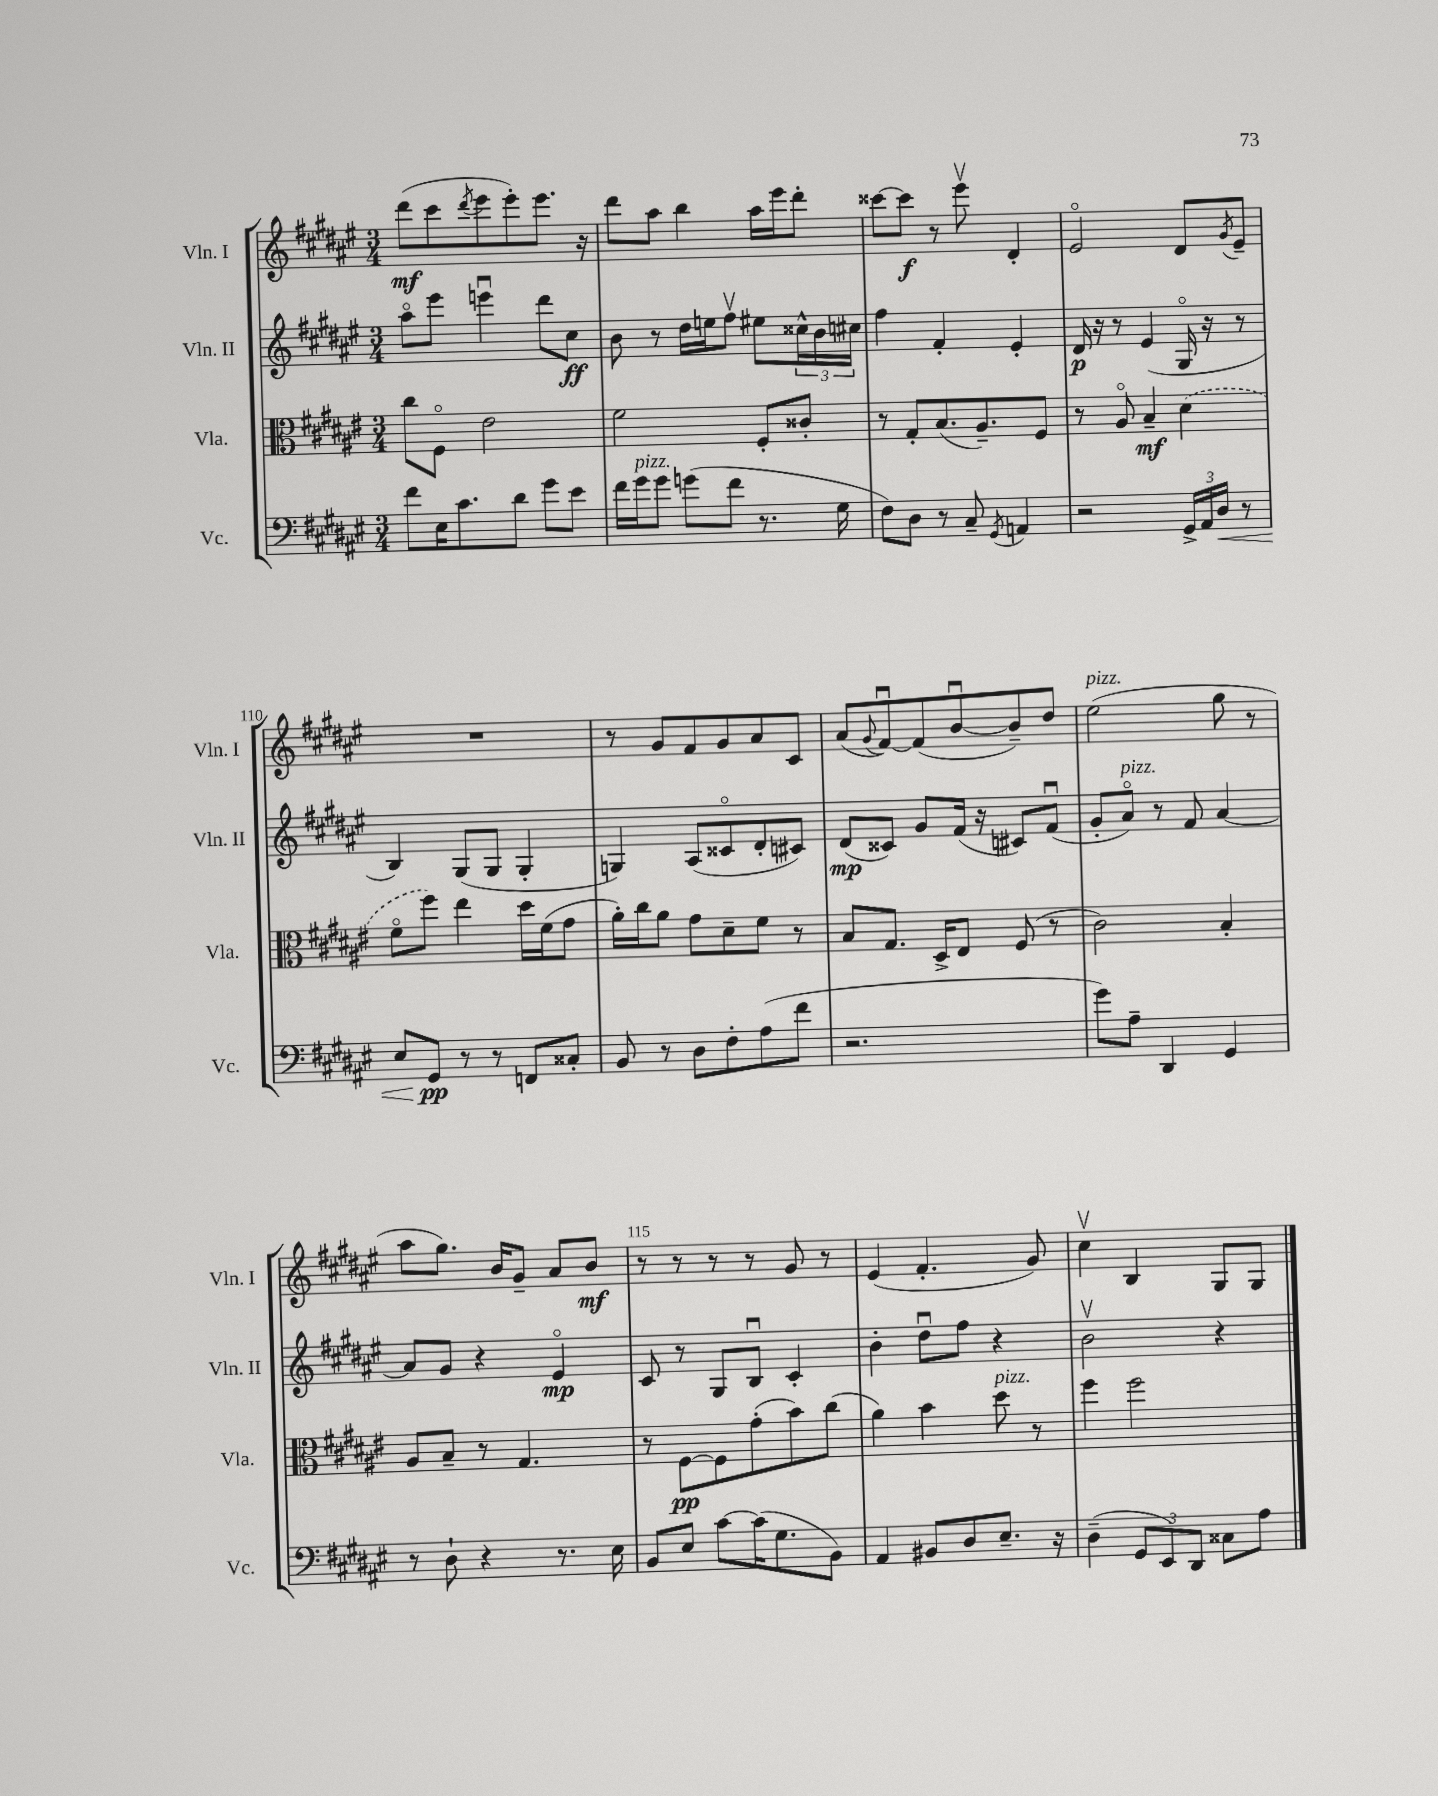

**kern	**dynam	**kern	**dynam	**kern	**dynam	**kern	**dynam
*part4	*part4	*part3	*part3	*part2	*part2	*part1	*part1
*staff4	*staff4	*staff3	*staff3	*staff2	*staff2	*staff1	*staff1
*I"Vc.	*	*I"Vla.	*	*I"Vln. II	*	*I"Vln. I	*
*I'Vc.	*	*I'Vla.	*	*I'Vln. II	*	*I'Vln. I	*
*clefF4	*	*clefC3	*	*clefG2	*	*clefG2	*
*k[f#c#g#d#a#e#]	*	*k[f#c#g#d#a#e#]	*	*k[f#c#g#d#a#e#]	*	*k[f#c#g#d#a#e#]	*
*M3/4	*	*M3/4	*	*M3/4	*	*M3/4	*
=106	=106	=106	=106	=106	=106	=106	=106
8f#\L	.	8cc#\L	.	8aa#\L	.	(8ddd#\L	mf
16E#\K	.	8F#\J	.	8eee#\J	.	8ccc#\	.
8.c#\	.	.	.	.	.	.	.
.	.	.	.	.	.	8qddd#/	.
.	.	2e#\	.	4eeenu\	.	8eee#\	.
8d#\J	.	.	.	.	.	8eee#'\)	.
8g#\L	.	.	.	8ddd#\L	.	8.eee#\J	.
8e#\J	.	.	.	8cc#\J	ff	.	.
.	.	.	.	.	.	16r	.
=107	=107	=107	=107	=107	=107	=107	=107
16f#\LL	.	2f#\	.	8b\	.	8ddd#\L	.
!LO:TX:a:i:t=pizz.	!	!	!	!	!	!	!
16g#\J	.	.	.	.	.	.	.
8g#\J	.	.	.	8r	.	8aa#\J	.
(8gn\L	.	.	.	16dd#\LL	.	4bb\	.
.	.	.	.	16een\J	.	.	.
8f#\J	.	.	.	8ff#v\J	.	.	.
8.r	.	8F#'/L	.	8ee#X\L	.	16aa#\LL	.
.	.	.	.	.	.	16eee#\J	.
.	.	8c##X'/J	.	24cc##X^^\L	.	8ddd#'\J	.
.	.	.	.	24b\	.	.	.
16G#\	.	.	.	.	.	.	.
.	.	.	.	24cc#X\JJ	.	.	.
=108	=108	=108	=108	=108	=108	=108	=108
8F#\L)	.	8r	.	4ff#\	.	[8ccc##X\L	.
8D#\J	.	8G#'/L	.	.	.	8ccc##\J]	f
8r	.	(8.B/	.	4f#'/	.	8r	.
8C#~/	.	.	.	.	.	8eee#v\	.
.	.	8.A#~/)	.	.	.	.	.
8qGG#/	.	.	.	.	.	.	.
4AAn/	.	.	.	4e#'/	.	4d#'/	.
.	.	8F#/J	.	.	.	.	.
=109	=109	=109	=109	=109	=109	=109	=109
2r	.	8r	.	16d#/	p	2e#/	.
.	.	.	.	16r	.	.	.
.	.	8A#/	.	8r	.	.	.
.	.	4B~/	mf	(4e#/	.	.	.
24GG#^/LL	.	(4d#\	.	16G#/	.	8d#/L	.
24AA#/	.	.	.	.	.	.	.
.	.	.	.	16r	.	.	.
!	!LO:HP:b	!	!	!	!	!	!
24D#/JJ	<	.	.	.	.	.	.
.	.	.	.	.	.	8qg#/	.
8r	.	.	.	8r	.	8e#~/J	.
!!LO:LB:g=z
=110	=110	=110	=110	=110	=110	=110	=110
8E#/L	.	8f#\L	.	4B/)	.	2.r	.
8GG#/J	pp	8ff#\J)	.	.	.	.	.
8r	[	4ee#\	.	(8G#/L	.	.	.
8r	.	.	.	8G#/J	.	.	.
8FFn/L	.	16dd#\LL	.	4G#'/	.	.	.
.	.	(16f#\J	.	.	.	.	.
8C##X'/J	.	8g#\J	.	.	.	.	.
=111	=111	=111	=111	=111	=111	=111	=111
8BB/	.	16a#'\LL)	.	4Gn/)	.	8r	.
.	.	16cc#\J	.	.	.	.	.
8r	.	8a#\J	.	.	.	8g#/L	.
8D#\L	.	8g#\L	.	(8A#/L	.	8f#/	.
8F#'\	.	8d#~\	.	8c##X/	.	8g#/	.
(8A#\	.	8f#\J	.	8d#'/	.	8a#/	.
8f#\J	.	8r	.	8c#X/J)	.	8c#/J	.
=112	=112	=112	=112	=112	=112	=112	=112
2.r	.	8B/L	.	(8d#/L	mp	(8a#/L	.
.	.	.	.	.	.	8qqg#/	.
.	.	8.G#/J	.	8c##X/J)	.	[8f#u/)	.
.	.	.	.	8g#/L	.	(8f#/]	.
.	.	16D#^/KL	.	.	.	.	.
.	.	8E#/J	.	(16f#/Jk	.	[8bu/	.
.	.	.	.	16r	.	.	.
.	.	(8F#/	.	8c#X/L)	.	8b~/])	.
.	.	8r	.	(8f#u/J	.	8dd#/J	.
=113	=113	=113	=113	=113	=113	=113	=113
!	!	!	!	!	!	!LO:TX:a:i:t=pizz.	!
8g#\L)	.	2c#\)	.	8g#'/L	.	(2ee#\	.
!	!	!	!	!LO:TX:a:i:t=pizz.	!	!	!
8A#~\J	.	.	.	8a#/J)	.	.	.
4DD#/	.	.	.	8r	.	.	.
.	.	.	.	8f#/	.	.	.
4GG#/	.	4B'/	.	[4a#/	.	8gg#\	.
.	.	.	.	.	.	8r	.
!!LO:LB:g=z
=114	=114	=114	=114	=114	=114	=114	=114
8r	.	8A#/L	.	8a#/L]	.	8aa#\L	.
8D#`\	.	8B~/J	.	8g#/J	.	8.gg#\J)	.
4r	.	8r	.	4r	.	.	.
.	.	.	.	.	.	16b/KL	.
.	.	4.G#/	.	.	.	8g#~/J	.
8.r	.	.	.	4e#/	mp	8a#/L	.
.	.	.	.	.	.	8b/J	mf
16E#\	.	.	.	.	.	.	.
=115	=115	=115	=115	=115	=115	=115	=115
8BB/L	.	8r	.	8c#/	.	8r	.
8E#/J	.	[8F#\L	pp	8r	.	8r	.
[8c#\L	.	8F#\]	.	8G#/L	.	8r	.
(16c#\K]	.	(8g#'\	.	8Bu/J	.	8r	.
8.G#\	.	.	.	.	.	.	.
.	.	8b\)	.	4c#'/	.	8g#/	.
8BB\J)	.	(8cc#\J	.	.	.	8r	.
=116	=116	=116	=116	=116	=116	=116	=116
4AA#/	.	4a#\)	.	4b'\	.	(4e#/	.
8BB#X/L	.	4b\	.	8dd#u\L	.	4.f#'/	.
8D#/	.	.	.	8ff#\J	.	.	.
!	!	!LO:TX:a:i:t=pizz.	!	!	!	!	!
8.E#~/J	.	8dd#\	.	4r	.	.	.
.	.	8r	.	.	.	8g#/)	.
16r	.	.	.	.	.	.	.
=117	=117	=117	=117	=117	=117	=117	=117
(4D#~\	.	4ff#\	.	2bv\	.	4cc#v\	.
12GG#/L	.	2ff#\	.	.	.	4B/	.
12EE#/)	.	.	.	.	.	.	.
12DD#/J	.	.	.	.	.	.	.
8C##X\L	.	.	.	4r	.	8G#/L	.
8A#\J	.	.	.	.	.	8G#/J	.
==	==	==	==	==	==	==	==
*-	*-	*-	*-	*-	*-	*-	*-
